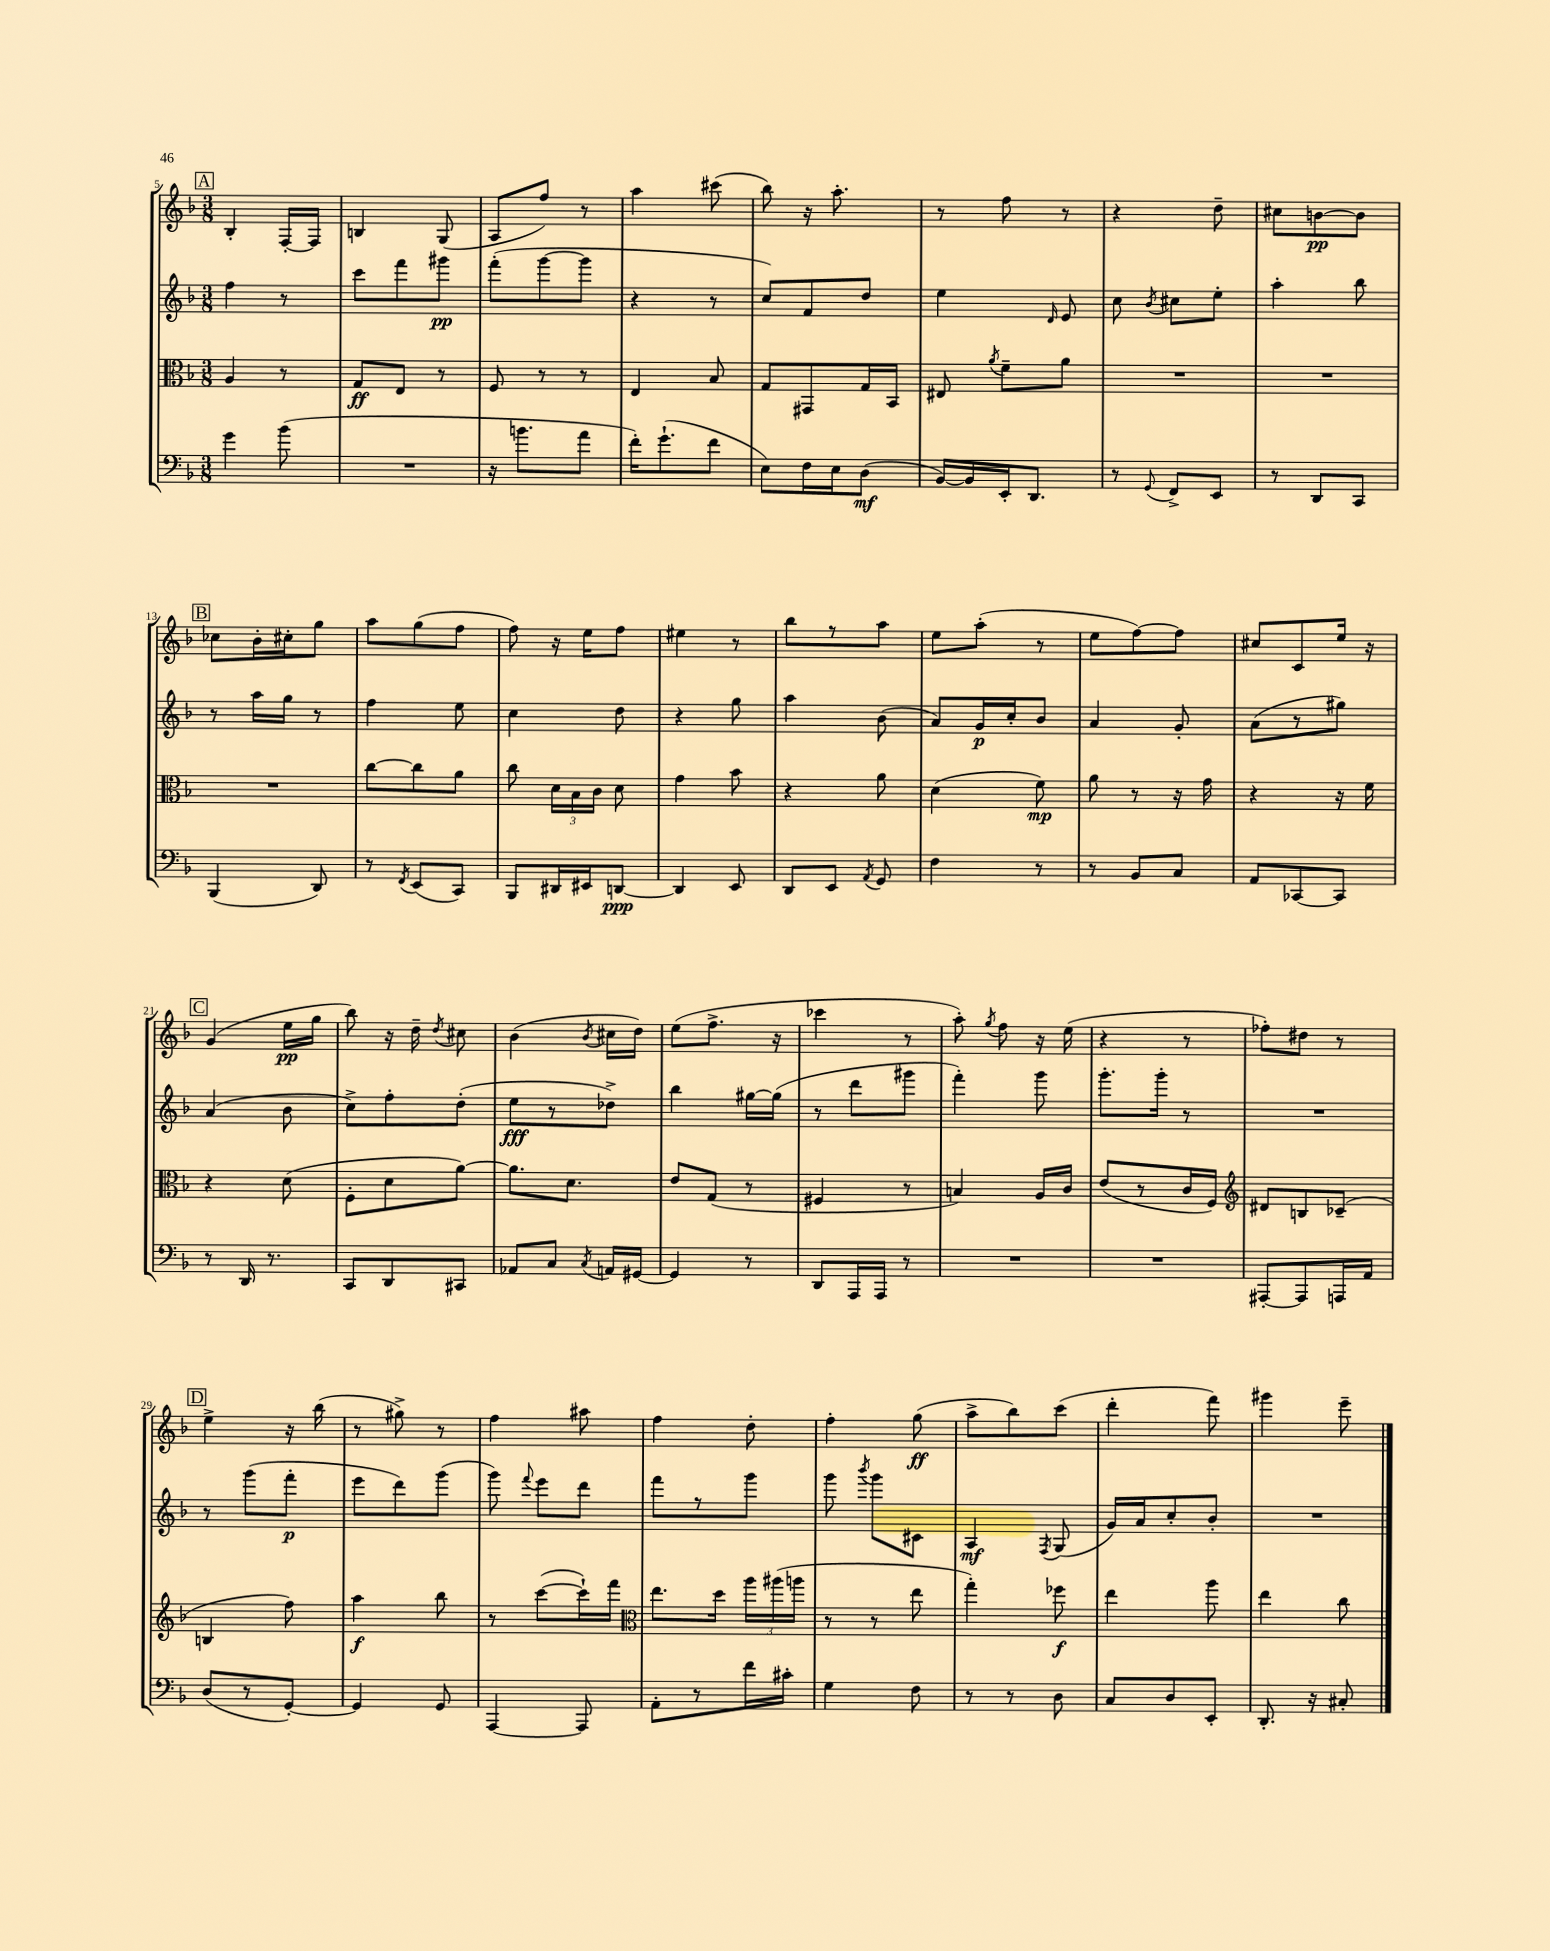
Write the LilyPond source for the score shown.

<<
\new StaffGroup <<
\new Staff = "s0" {
    \clef treble \key f \major \numericTimeSignature \time 3/8
    \autoBeamOff \mark \markup { \box "A" } bes4-. f16[~-. f16] |
    b4 g8( |
    a8[ f''8]) r8 |
    a''4 cis'''8( |
    bes''8) r16 a''8.-. |
    r8 f''8 r8 |
    r4 d''8-- |
    cis''8[ b'8~\pp b'8] |
    \mark \markup { \box "B" } ces''8[ bes'16-. cis''16-. g''8] |
    a''8[ g''8( f''8] |
    f''8) r16 e''16[ f''8] |
    eis''4 r8 |
    bes''8[ r8 a''8] |
    e''8[ a''8]-.( r8 |
    e''8[ f''8~) f''8] |
    cis''8[ c'8 e''16] r16 |
    \mark \markup { \box "C" } g'4( e''16[\pp g''16] |
    bes''8) r16 d''16-- \acciaccatura { d''8 } cis''8 |
    bes'4( \acciaccatura { bes'8 } cis''16[ d''16]) |
    e''8[( f''8.]-> r16 |
    ces'''4 r8 |
    a''8-.) \acciaccatura { g''8 } f''8 r16 e''16( |
    r4 r8 |
    fes''8[-.) dis''8] r8 |
    \mark \markup { \box "D" } e''4-> r16 bes''16( |
    r8 gis''8->) r8 |
    f''4 ais''8 |
    f''4 d''8-. |
    f''4-. g''8\ff( |
    a''8[-> bes''8) c'''8]( |
    d'''4-. f'''8) |
    gis'''4 e'''8-- \bar "|." |
}
\new Staff = "s1" {
    \clef treble \key f \major \numericTimeSignature \time 3/8
    \autoBeamOff \mark \markup { \box "A" } f''4 r8 |
    c'''8[ f'''8 gis'''8]\pp |
    f'''8[-.( g'''8~ g'''8] |
    r4 r8 |
    c''8[) f'8 d''8] |
    e''4 \grace { d'16 } e'8 |
    c''8 \acciaccatura { bes'8 } cis''8[ e''8]-. |
    a''4-. bes''8 |
    \mark \markup { \box "B" } r8 a''16[ g''16] r8 |
    f''4 e''8 |
    c''4 d''8 |
    r4 g''8 |
    a''4 bes'8( |
    a'8[) g'16\p c''16-. bes'8] |
    a'4 g'8-. |
    a'8[( r8 gis''8]) |
    \mark \markup { \box "C" } a'4( bes'8 |
    c''8[->) f''8-. d''8]-.( |
    e''8[\fff r8 des''8]->) |
    bes''4 gis''16[~ gis''16]( |
    r8 d'''8[ gis'''8] |
    f'''4-.) g'''8 |
    g'''8.[-. g'''16]-. r8 |
    R4. |
    \mark \markup { \box "D" } r8 g'''8[( f'''8]-.\p |
    e'''8[ d'''8) g'''8]( |
    g'''8) \appoggiatura { f'''8 } e'''8[ d'''8] |
    f'''8[ r8 g'''8] |
    g'''8 \acciaccatura { bes'''8 } g'''8[ cis'8] |
    a4\mf \acciaccatura { f8 } g8( |
    g'16[) a'16 c''8-. bes'8]-. |
    R4. \bar "|." |
}
\new Staff = "s2" {
    \clef alto \key f \major \numericTimeSignature \time 3/8
    \autoBeamOff \mark \markup { \box "A" } a4 r8 |
    g8[\ff e8] r8 |
    f8 r8 r8 |
    e4 bes8 |
    g8[ gis,8 g16 bes,16] |
    eis8 \acciaccatura { a'8 } f'8[-- a'8] |
    R4. |
    R4. |
    \mark \markup { \box "B" } R4. |
    c''8[~ c''8 a'8] |
    c''8 \tuplet 3/2 { d'16[ bes16 c'16] } d'8 |
    g'4 bes'8 |
    r4 a'8 |
    d'4( f'8\mp) |
    a'8 r8 r16 g'16 |
    r4 r16 f'16 |
    \mark \markup { \box "C" } r4 d'8( |
    f8[-. d'8 a'8]~) |
    a'8.[ d'8.] |
    e'8[ g8]( r8 |
    fis4 r8 |
    b4) a16[ c'16] |
    e'8[( r8 c'16 f16]) |
    \clef treble dis'8[ b8 ces'8]--( |
    \mark \markup { \box "D" } b4 f''8) |
    a''4\f bes''8 |
    r8 c'''8[~( c'''16-!) f'''16] |
    \clef alto e''8.[ d''16] \tuplet 3/2 { a''16[ ais''16( a''16] } |
    r8 r8 e''8 |
    g''4-.) fes''8\f |
    e''4 a''8 |
    e''4 c''8 \bar "|." |
}
\new Staff = "s3" {
    \clef bass \key f \major \numericTimeSignature \time 3/8
    \autoBeamOff \mark \markup { \box "A" } g'4 bes'8( |
    R4. |
    r16 b'8.[ a'8] |
    f'16[-.) g'8.-!( f'8] |
    e8[) f16 e16 d8]\mf( |
    bes,16[~) bes,16 e,16-. d,8.] |
    r8 \appoggiatura { g,8 } f,8[-> e,8] |
    r8 d,8[ c,8] |
    \mark \markup { \box "B" } bes,,4( d,8) |
    r8 \acciaccatura { f,8 } e,8[( c,8]) |
    bes,,8[ dis,16 eis,16 d,8]~\ppp |
    d,4 e,8 |
    d,8[ e,8] \acciaccatura { a,8 } g,8 |
    f4 r8 |
    r8 bes,8[ c8] |
    a,8[ ces,8~ ces,8] |
    \mark \markup { \box "C" } r8 d,16 r8. |
    c,8[ d,8 cis,8] |
    aes,8[ c8] \acciaccatura { c8 } a,16[ gis,16]~ |
    gis,4 r8 |
    d,8[ a,,16 a,,16] r8 |
    R4. |
    R4. |
    ais,,8[~-. ais,,8 a,,16 a,16] |
    \mark \markup { \box "D" } d8[( r8 g,8]~-.) |
    g,4 g,8 |
    a,,4~ a,,8 |
    a,8[-. r8 f'16 cis'16]-. |
    g4 f8 |
    r8 r8 d8 |
    c8[ d8 e,8]-. |
    d,8.-. r16 cis8-. \bar "|." |
}
>>
>>
\layout { \context { \Score currentBarNumber = #5 } }
